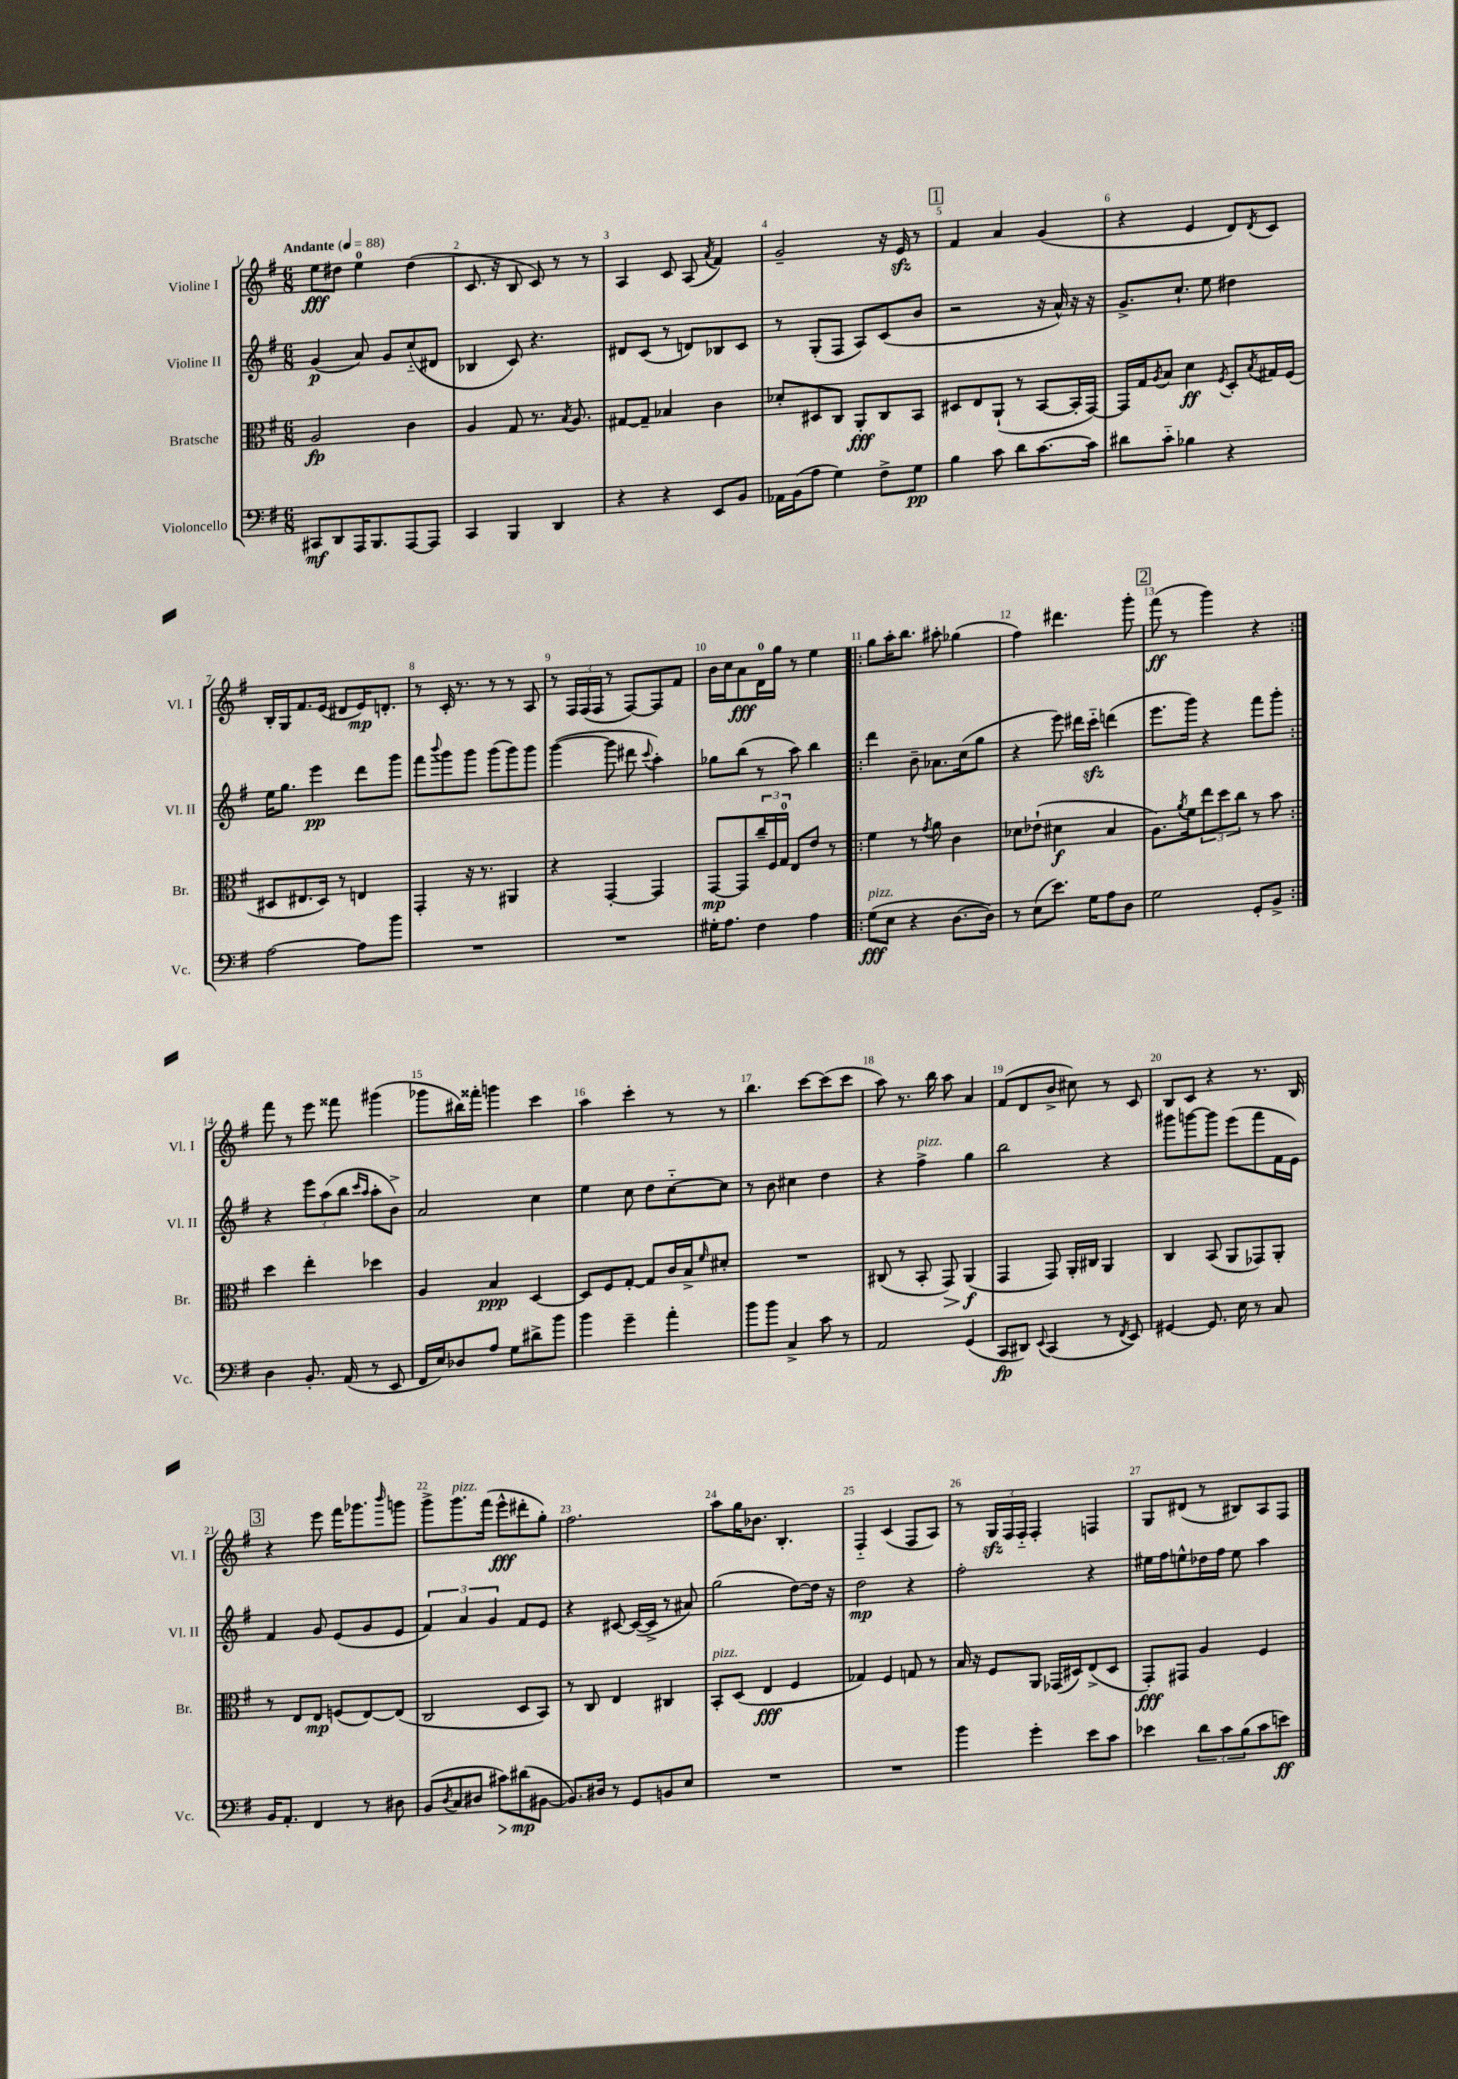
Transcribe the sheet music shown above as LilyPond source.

<<
\new StaffGroup <<
\new Staff = "s0" \with { instrumentName = "Violine I" shortInstrumentName = "Vl. I" } {
    \clef treble \key g \major \numericTimeSignature \time 6/8 \tempo "Andante" 4 = 88
    e''8\fff dis''8 e''4-0 dis''4( |
    c'8. r16 b8 c'8) r8 r8 |
    a4 c'8 a8( \acciaccatura { a'8 } fis'4) |
    g'2-- r16 e'16\sfz r8 |
    \mark \markup { \box "1" } fis'4 a'4 g'4( |
    r4 e'4 d'8) \acciaccatura { d'8 } c'8 |
    b16-. g16 fis'8. e'16( dis'8 e'16\mp) d'8.-. |
    r8 c'16-. r8. r8 r8 a8 |
    r8 \tuplet 3/2 { fis16 fis16( fis16 } r8 fis8~) fis8 fis'8 |
    b'16 c''16 a'8\fff d'16-0 g''16 r8 e''4 |
    \repeat volta 2 { g''8 a''16-. b''8. ais''8-. ges''4( |
    fis''4) dis'''4. g'''8-. |
    \mark \markup { \box "2" } fis'''8\ff( r8 g'''4) r4 | }
    fis'''8 r8 e'''8 fisis'''8 gis'''4( |
    ges'''8 bis''16) fisis'''16-. g'''4 c'''4 |
    a''4 c'''4-. r8 r8 |
    b''4. c'''8~ c'''8( c'''8 |
    a''8) r8. b''16 a''8 a'4 |
    fis'8( d'8 b'8-> cis''8) r8 c'8 |
    b8 c'8 r4 r8. b16 |
    \mark \markup { \box "3" } r4 e'''8 fis'''16 ges'''8. \grace { b'''16 } g'''8 |
    g'''8-> g'''8.^\markup { \italic "pizz." } fis'''16( e'''8-^\fff dis'''8-. g''8-.) |
    fis''2. |
    a''8 g''16 bes'8. b4.-. |
    fis4-_ c'4( fis8 a8) |
    r8 \tuplet 3/2 { g16\sfz fis16 fis16-_ } fis4-. f4 |
    g8 dis'8( r8 bis8) a8 fis8 \bar "|." |
}
\new Staff = "s1" \with { instrumentName = "Violine II" shortInstrumentName = "Vl. II" } {
    \clef treble \key g \major \numericTimeSignature \time 6/8
    g'4\p( a'8) g'8 c''8-_( dis'8 |
    bes4 c'8) r4. |
    dis'8 c'8( r8 d'8) bes8 c'8 |
    r8 g8-.( fis8 a8) c'8( b'8 |
    \mark \markup { \box "1" } r2 r16 a'16-^) r16 r16 |
    g'8.-> c''8.-! e''8 dis''4 |
    e''16 g''8. e'''4\pp d'''8 g'''8 |
    fis'''8 \appoggiatura { b'''8 } g'''8 g'''8 g'''8( g'''8) g'''8 |
    g'''4~( g'''8 dis'''8 \appoggiatura { c'''8 } a''4-.) |
    ges''8 b''8( r8 a''8) b''4 |
    \repeat volta 2 { d'''4 b'8-- aes'8. c''16( g''8 |
    r4 e'''8) dis'''16 c'''16-_\sfz d'''4( |
    \mark \markup { \box "2" } e'''8. g'''16) r4 fis'''8 g'''8-. | }
    r4 \tuplet 3/2 { e'''8 a''8( b''8 } \grace { c'''16 a''16 } a''8-. b'8->) |
    a'2 c''4 |
    e''4 c''8 d''8 c''8~-_ c''8 |
    r8 b'8 cis''4 d''4 |
    r4 fis''4->^\markup { \italic "pizz." } g''4 |
    b''2 r4 |
    gis'''8 g'''8~ g'''8 e'''8( fis'''8 fis'16 e'16) |
    \mark \markup { \box "3" } fis'4 g'8 e'8( g'8 e'8 |
    \tuplet 3/2 { fis'4) a'4 g'4 } fis'8 e'8 |
    r4 cis'8~ cis'16~( cis'16-> r8 ais'8) |
    g''2( d''8~) d''16 r16 |
    d''2\mp r4 |
    fis''2-. r4 |
    eis''16 fis''16 e''8-^ des''16 fis''16 e''8 a''4 \bar "|." |
}
\new Staff = "s2" \with { instrumentName = "Bratsche" shortInstrumentName = "Br." } {
    \clef alto \key g \major \numericTimeSignature \time 6/8
    a2\fp c'4 |
    a4 g8 r8. \acciaccatura { b8 } a8. |
    gis8~ gis8-- bes4 c'4 |
    des'8-. dis8 c8 a,8-.\fff c8 b,8 |
    \mark \markup { \box "1" } dis8 e8 a,8-!( r8 b,8~ b,16-. g,16~) |
    g,16 g16 \acciaccatura { a8 } b8 d'4\ff \acciaccatura { fis8 } d8-. \acciaccatura { b8 } gis16 fis16( |
    dis8 eis8. dis16) r8 e4 |
    g,4-. r16 r8. ais,4 |
    r4 g,4~-. g,4 |
    g,8~\mp g,8 \tuplet 3/2 { c''16-- fis16 g16-0 } e8 e'8 r8 |
    \repeat volta 2 { fis'4 r8 \acciaccatura { g'8 } a'8 c'4 |
    des'8 ees'8-!( dis'4\f b4 |
    \mark \markup { \box "2" } a8.) \acciaccatura { a'8 } fis'16 \tuplet 3/2 { e''8 d''8 c''8 } r8 b'8 | }
    d''4 e''4-. des''4 |
    a4 b4\ppp d4~ |
    d8 fis8 g8~-. g8 c'16 b16-> \grace { fis'16 } dis'8-. |
    R2. |
    cis8( r8 b,8-. g,8\>) a,4\f\!( |
    g,4 g,8) a,16-. cis16 a,4 |
    c4 b,8( a,8 ges,8) a,8-. |
    \mark \markup { \box "3" } r8 e8 e8\mp f8( e8~) e8( |
    c2 d8 b,8) |
    r8 c8 e4 cis4 |
    b,8-.^\markup { \italic "pizz." } d8( e4\fff fis4 |
    ges4) fis4 g8 r8 |
    b16 r16 fis8 a,8 ges,16( dis16) e8->( dis8 |
    g,8-.\fff) gis,8 a4 fis4 \bar "|." |
}
\new Staff = "s3" \with { instrumentName = "Violoncello" shortInstrumentName = "Vc." } {
    \clef bass \key g \major \numericTimeSignature \time 6/8
    cis,8\mf d,8 a,,16 b,,8. a,,8~ a,,8 |
    c,4 b,,4 d,4 |
    r4 r4 e,8 b,8 |
    aes,16 b,16( a8 g4) fis8-> g8\pp |
    \mark \markup { \box "1" } b4 c'8 d'8 c'8.~ c'16 |
    dis'8 c'8-_ bes4 r4 |
    a2~ a8 b'8 |
    R2. |
    R2. |
    gis16-. a8. fis4 a4 |
    \repeat volta 2 { g8\fff^\markup { \italic "pizz." }( e8 r4 d8.~ d16) |
    r8 e8( e'8.) g16 a8 d8 |
    \mark \markup { \box "2" } g2 g,8-. b,8-> | }
    d4 b,8.-. a,16( r8 e,8 |
    fis,16 e16) des8 a8 g8 dis'8-> b'8 |
    b'4 g'4-- a'4-. |
    b'8 b'8 c4-> c'8 r8 |
    a,2 g,4( |
    c,8\fp dis,8) \appoggiatura { e,8 } c,4( r8 \acciaccatura { fis,8 } e,8) |
    gis,4~ gis,8. e16 r8 c8 |
    \mark \markup { \box "3" } b,16 a,8.-. fis,4 r8 dis8 |
    b,8( \acciaccatura { d8 } c8 dis8 cis'8\>) dis'8\mp\!( bis,8~ |
    bis,8.) dis16 r8 g,8 b,8 e8 |
    R2. |
    R2. |
    b'4 g'4-. e'8 c'8 |
    ees'4 \tuplet 3/2 { d'8 c'8 b8( } c'8 e'8\ff) \bar "|." |
}
>>
>>
\layout { \context { \Score \override BarNumber.break-visibility = ##(#f #t #t) barNumberVisibility = #all-bar-numbers-visible } }
